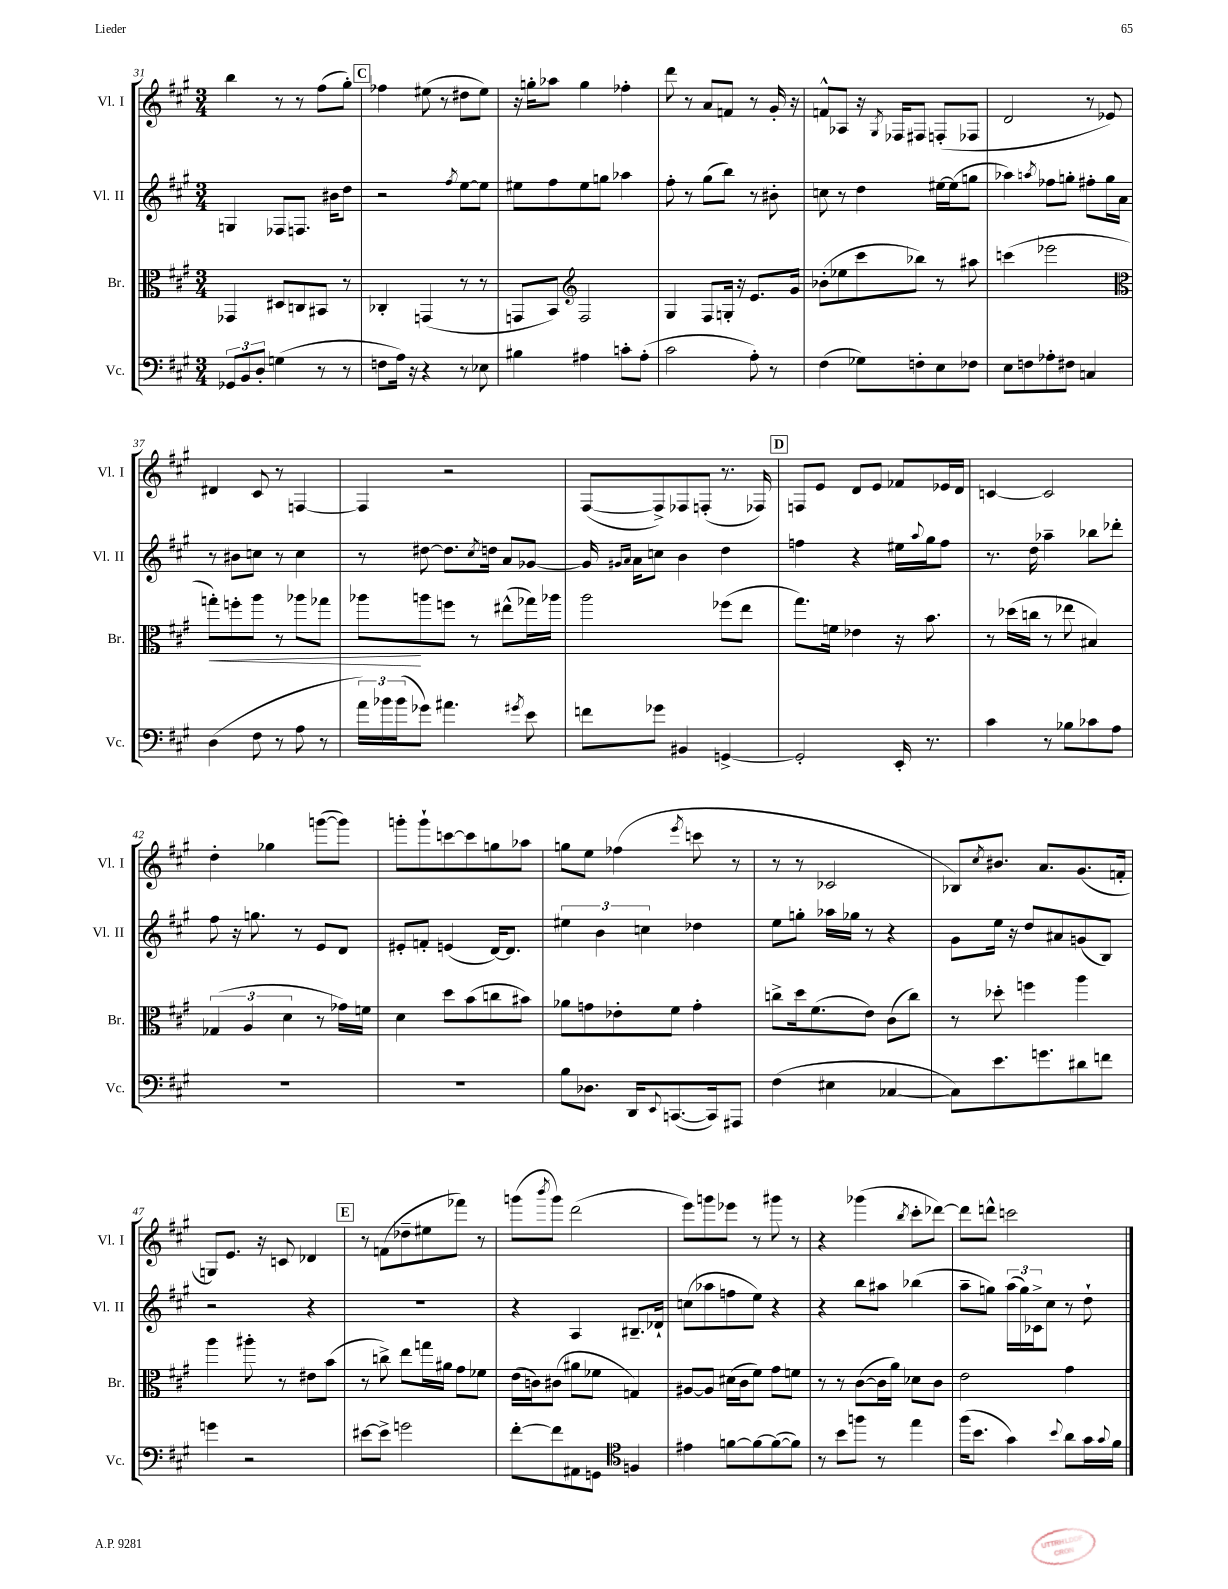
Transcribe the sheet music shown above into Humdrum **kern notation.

**kern	**kern	**kern	**kern
*staff4	*staff3	*staff2	*staff1
*clefF4	*clefC3	*clefG2	*clefG2
*k[f#c#g#]	*k[f#c#g#]	*k[f#c#g#]	*k[f#c#g#]
*M3/4	*M3/4	*M3/4	*M3/4
12GG-/L	4GG-/	4G/	4bb\
12BB/	.	.	.
12D'/J	.	.	.
(4G\	8D#/L	8F-/L	8r
.	8C/	8.F/J	8r
8r	8BB#/J	.	(8ff#\L
.	.	16b#\LK	.
8r	8r	8dd\J	8gg#'\J)
=	=	=	=
8F\L	4C-'/	2r	4ff-\
16A\Jk)	.	.	.
16r	.	.	.
4r	(4GG/	.	(8ee#\
.	.	.	8r
.	.	8qff#/	.
8r	8r	[8ee\L	8dd#\L
8E-\	8r	8ee\]J	8ee#\J)
=	=	=	=
4B#\	8GG/L	8ee#\L	16r
.	.	.	16gg'\LK
.	8BB/J)	8ff#\	8aa-\J
*	*clefG2	*	*
4A#\	2F#/	8ee#\	4gg\
.	.	8gg\J	.
8c'\L	.	4aa-\	4ff-'\
(8A#'\J	.	.	.
=	=	=	=
2c#\	4G#/	8ff#'\	8ddd\
.	.	8r	8r
.	8F#/L	(8gg#\L	8a/L
.	16G'/Jk	8bb\J)	8f/J
.	16r	.	.
8A'\)	8.e/L	8r	8r
8r	.	8b#'\	16g#'/
.	16g#/Jk	.	16r
=	=	=	=
(4F#\	(8b-'\L	8cc\	8f^^/L
.	8ee-\	8r	8A-/J
8G-\L)	8ccc#\	4dd\	16r
.	.	.	8qG#/
.	.	.	16F-/LK
8F'\	8bb-\J)	.	8F#/J
8E\	8r	[16ee#\LL	(8F'/L
.	.	(16ee#\]J	.
8F-\J	8aa#\	8gg\J	8F-/J
=	=	=	=
8E\L	(4ccc\	4aa-\)	2d/
8F\	.	.	.
.	.	8qaa/	.
8A-'\	2eee-\	8ff-\L	.
8F#\J	.	8gg'\J	.
4C/	.	8ff#'\L	8r
.	.	16gg\L	8e-/)
.	.	16a\JJ	.
=	=	=	=
*	*clefC3	*	*
(4D\	8gg'\L)	8r	4d#/
.	8ff'\	8b#\L	.
8F#\	8aa\J	8cc\J	8c#/
8r	8r	8r	8r
8A\	8aa-\L	4cc\	[4F/
8r	8gg-\J	.	.
=	=	=	=
24a\LL)	8aa-\L	8r	4F/]
24b-\	.	.	.
(24b-\J	.	.	.
8g-\J)	8aa\	[8dd#\	.
4.a#\	8ff\J	8.dd#\]L	2r
.	8r	.	.
.	.	8qcc#/	.
.	.	16dd\Jk	.
.	(8ee#^^\L	8a/L	.
8qg#/	.	.	.
8e\	16gg-\L)	[8g-/J	.
.	16aa-\JJ	.	.
=	=	=	=
8f\L	2aa\	16g-/]	([8F#/L
.	.	16qqg#/LL	.
.	.	16qqa/JJ	.
.	.	16a\LK	.
8g-\J	.	8cc\J	8F#^/])
4BB#/	.	4b\	8F-/
.	.	.	(8F'/J
[4GG^/	(8ff-\L	4dd\	8.r
.	8ee\J	.	.
.	.	.	16F-/)
=	=	=	=
2GG'/]	8.gg#\L)	4ff\	8F/L
.	.	.	8e/J
.	16f\Jk	.	.
.	4e-\	4r	8d/L
.	.	.	8e/J
16EE'/	16r	16ee#\LL	8f-/L
.	.	8qqaa/	.
8.r	8.b\	16gg#\J	.
.	.	8ff\J	16e-/L
.	.	.	16d/JJ
=	=	=	=
4c#\	8r	8.r	[4c/
.	(16dd-\LL	.	.
.	16cc\JJ	16dd\	.
8r	8r	4aa-~\	2c/]
8B-\L	8ee-\	.	.
8c-\	4B#/)	8bb-\L	.
8A\J	.	8ddd-'\J	.
=	=	=	=
2.r	(6G-/	8ff#\	4dd'\
.	.	16r	.
.	6A/	.	.
.	.	8.gg\	.
.	.	.	4gg-\
.	6d\	.	.
.	.	8r	.
.	8r	8e/L	([8ggg\L
.	16g-\LL)	8d/J	8ggg\]J)
.	16f\JJ	.	.
=	=	=	=
2.r	4d\	8e#'/L	8ggg'\L
.	.	8f'/J	8ggg`\
.	8dd\L	(4e/	[8ccc\
.	(8b\	.	8ccc\]
.	8cc\	[16d/LK)	8gg\
.	.	8.d/]J	.
.	8b#\J)	.	8aa-\J
=	=	=	=
8B\L	8a-\L	6ee#\	8gg\L
8.D-\J	8g\	.	8ee\J
.	.	6b\	.
.	8e-'\	.	(4ff-\
16DD/LK	.	.	.
.	.	6cc\	.
8qqEE/	.	.	.
([8.CC/	8f#\J	.	.
.	.	.	8qeee/
.	4g'\	4dd-\	8ccc\
16CC/]k)	.	.	.
8AAA#/J	.	.	8r
=	=	=	=
(4F#\	8cc^\L	8ee\L	8r
.	16dd\k	8gg'\J	8r
.	(8.f#\	.	.
4E#\	.	16aa-\LL	2c-/
.	.	16gg-\JJ	.
.	8e\J)	8r	.
[4C-/	(8c#\L	4r	.
.	8cc\J)	.	.
=	=	=	=
8C-\]L)	8r	8g#\L	8B-/L)
.	.	.	8qcc#/
8.e\	8dd-'\	16ee\Jk	8.b#/J
.	.	16r	.
.	4ff\	8dd/L	.
8.g\	.	.	8.a/L
.	.	8a#/	.
8d#\	4aa\	(8g/	(8.g#/
8f\J	.	8B/J)	.
.	.	.	16f'/Jk
=	=	=	=
4g\	4aa\	2r	8G/L)
.	.	.	8.e/J
2r	8aa#'\	.	.
.	.	.	16r
.	8r	.	8c/
.	8e#\L	4r	4d-/
.	(8b\J	.	.
=	=	=	=
[8e#\L	8r	2.r	8r
8e#^\]J	8cc^\)	.	(8f\L
2g\	8ee\L	.	8dd-~\
.	16gg\L	.	8ee#\
.	16a#\JJ	.	.
.	8g#\L	.	8fff-\J)
.	8f-\J	.	8r
=	=	=	=
[8f#'\L	(16e\LL	4r	(8ggg\L
.	16c\J)	.	.
.	.	.	8qbbb/
8f#\]	(8c#\J	.	8ggg\J)
8AA#\	8a#\L	4A/	(2ddd\
8GG\J	8f-\J	.	.
*clefC4	*	*	*
4F/	4G/)	8.B#~/L	.
.	.	16d-`/Jk	.
=	=	=	=
4e#\	[8A#/L	(8cc\L	8eee\L)
.	8A#/]J	8aa-\	8ggg\
[8f\L	(16d#\LL	8ff\	8eee-\J
.	16c#\J	.	.
8f\_	8f#\J)	8ee\J)	8r
(8f\_	8g#\L	4r	8ggg#\
8f\]J)	8f\J	.	8r
=	=	=	=
8r	8r	4r	4r
8b\L	8r	.	.
8ff\J	([8c#\L	8bb\L	(4ggg-\
8r	16c#\]L	8aa#\J	.
.	16a\JJ)	.	.
.	.	.	8qbb/
4ee\	8d-\L	(4bb-\	8ccc#'\L
.	8c#\J	.	[8ddd-\J)
=	=	=	=
(16ff#\LK	2e\	8aa~\L	8ddd-\]L
8.b\J	.	.	.
.	.	8gg\J)	8ddd^^\J
4g#\)	.	(24aa\LL	2ccc\
.	.	24gg\)	.
.	.	24c-^\J	.
.	.	8cc#\J	.
8qqb/	.	.	.
8a\L	4g#\	8r	.
16g#\L	.	8dd`\	.
8qqg#/	.	.	.
16f#\JJ	.	.	.
==	==	==	==
*-	*-	*-	*-
